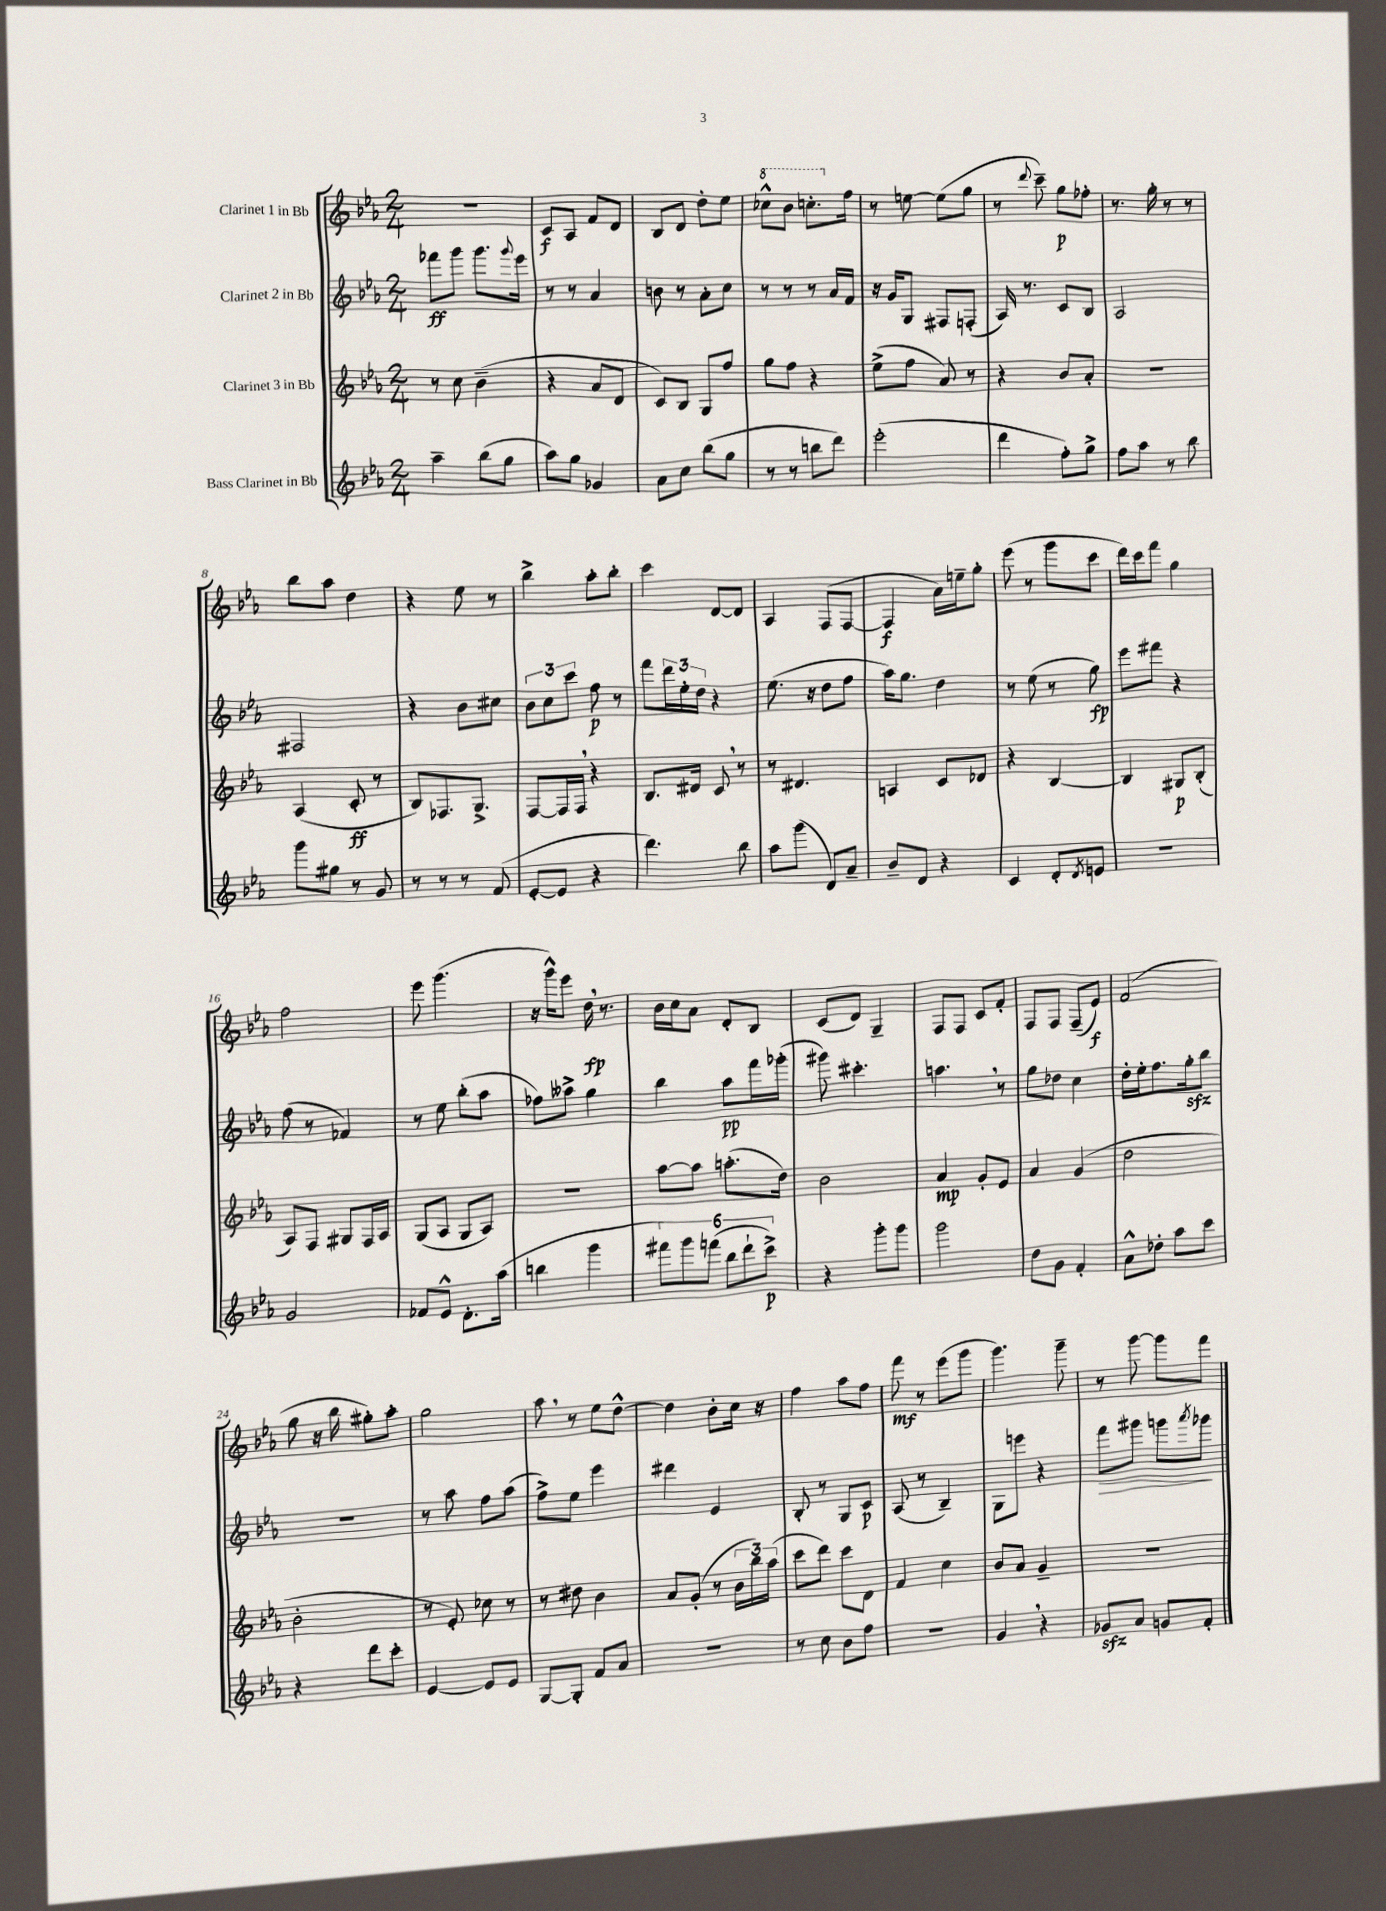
<<
\new StaffGroup <<
\new Staff = "s0" \with { instrumentName = "Clarinet 1 in Bb" } {
    \clef treble \key ees \major \numericTimeSignature \time 2/4
    r2 |
    c'8\f aes8 f'8 d'8 |
    bes8 d'8 d''8-. ees''8 |
    \ottava #1 ces'''8-^ bes''8 c'''8.-. \ottava #0 f''16 |
    r8 e''8~ e''8( g''8 |
    r8 \appoggiatura { d'''8 } c'''8--) g''8\p fes''8-. |
    r8. g''16-. r8 r8 |
    bes''8 aes''8 d''4 |
    r4 ees''8 r8 |
    bes''4-> aes''8-. bes''8-. |
    c'''4 d'8~ d'8 |
    aes4 f8( f8~ |
    f4\f aes'16) e''16-- g''8-. |
    ees'''8( r8 g'''8 c'''8 |
    d'''16) c'''16 f'''8 g''4 |
    f''2 |
    ees'''8 g'''4.( |
    r16 g'''16-^) ees'''8 d''16\fp \breathe r8. |
    bes'16 c''16 aes'8 d'8-. bes8 |
    c'8( d'8) g4-- |
    f8 f8 c'8 f'8-. |
    f8 f8 f8--( ees'8\f) |
    f'2( |
    g''8 r16 bes''16 gis''8-.) aes''8-. |
    g''2 |
    aes''8 \breathe r8 ees''8 d''8~-^ |
    d''4 bes'8-. c''16 r16 |
    f''4 aes''8 f''8 |
    f'''8\mf r8 ees'''8( g'''8 |
    g'''4.) g'''8-- |
    r8 g'''8~ g'''8 f'''8 \bar "|." |
}
\new Staff = "s1" \with { instrumentName = "Clarinet 2 in Bb" } {
    \clef treble \key ees \major \numericTimeSignature \time 2/4
    fes'''8\ff g'''8 g'''8. \appoggiatura { g'''8 } ees'''16 |
    r8 r8 aes'4 |
    b'8 r8 aes'8-. c''8 |
    r8 r8 r8 aes'16 f'16 |
    r16 g'16 g8 fis8 f8-.( |
    aes16) r8. c'8 bes8 |
    aes2 |
    fis2 |
    r4 bes'8 cis''8 |
    \tuplet 3/2 { bes'8 c''8 c'''8 } f''8\p r8 |
    f'''8 \tuplet 3/2 { d'''16 ees''16-. d''16 } r4 |
    ees''8.( r16 d''8 f''8 |
    aes''16) g''8. d''4 |
    r8 ees''8( r8 g''8\fp) |
    ees'''8 fis'''8 r4 |
    f''8( r8 fes'4) |
    r8 ees''8 bes''8-.( aes''8 |
    fes''8) aeses''8-> g''4 |
    bes''4 aes''8\pp f'''16 ges'''16-.( |
    gis'''8) cis'''4.-. |
    a''4. \breathe r8 |
    g''8 des''8 c''4 |
    d''16-. ees''16-. f''8. g''16-.\sfz bes''8 |
    r2 |
    r8 aes''8 f''8 aes''8( |
    f''8->) ees''8 ees'''4 |
    dis'''4 ees'4 |
    bes8-. r8 g8 c'8\p |
    aes8( r8 bes4--) |
    g8 e'''8 r4 |
    f'''8\> gis'''8 g'''8 \acciaccatura { aes'''8 } ges'''8\! \bar "|." |
}
\new Staff = "s2" \with { instrumentName = "Clarinet 3 in Bb" } {
    \clef treble \key ees \major \numericTimeSignature \time 2/4
    r8 c''8 bes'4--( |
    r4 aes'8 d'8 |
    c'8) bes8 g8 f''8 |
    g''8 f''8 r4 |
    ees''8->( f''8 aes'8) r8 |
    r4 bes'8 aes'8-. |
    R2 |
    aes4( c'8-.\ff r8 |
    bes8) fes8. g8.-> |
    f8~ f16 f16 \breathe r4 |
    bes8. dis'16 c'8 \breathe r8 |
    r8 dis'4. |
    a4 c'8 des'8 |
    r4 bes4~ |
    bes4 gis8\p bes8-.( |
    aes8) f8 gis8 f16 aes16 |
    g8( aes8 g8 aes8) |
    R2 |
    aes''8~ aes''8 a''8.-.( d''16) |
    bes'2 |
    aes'4\mp g'8-. ees'8 |
    aes'4 g'4( |
    d''2 |
    bes'2-. |
    r8 ees'8-.) ces''8 r8 |
    r8 dis''8 bes'4 |
    aes'8 g'8-.( r8 \tuplet 3/2 { bes'16 bes''16) aes''16( } |
    c'''8 d'''8) c'''8 d'8 |
    f'4 c''4 |
    bes'8 aes'8 g'4-- |
    R2 \bar "|." |
}
\new Staff = "s3" \with { instrumentName = "Bass Clarinet in Bb" } {
    \clef treble \key ees \major \numericTimeSignature \time 2/4
    aes''4-- bes''8( g''8 |
    aes''8) g''8 ges'4 |
    aes'8 c''8 bes''8( g''8 |
    r8 r8 b''8 d'''8) |
    ees'''2-.( |
    d'''4 f''8-.) g''8-> |
    f''8 aes''8 r8 bes''8 |
    g'''8 gis''8 r8 g'8 |
    r8 r8 r8 f'8( |
    ees'8~-. ees'8 r4 |
    d'''4.) bes''8 |
    aes''8 g'''8( d'8) aes'8-- |
    bes'8-- d'8 r4 |
    c'4 d'8-. \acciaccatura { d'8 } e'8 |
    R2 |
    g'2 |
    fes'8 ees'8-^ d'8.-. aes''16( |
    b''4 g'''4 |
    \tuplet 6/4 { fis'''8) g'''8 f'''8( bes''8 d'''8-! c'''8->\p) } |
    r4 g'''8-. g'''8 |
    g'''2 |
    d''8 g'8 f'4-. |
    aes'8-^ des''8-. aes''8 c'''8 |
    r4 d'''8 c'''8-. |
    ees'4~ ees'8 ees'8 |
    g8~ g8-. f'8 aes'8 |
    r2 |
    r8 c''8 bes'8 f''8 |
    r2 |
    g'4 \breathe r4 |
    ges'8\sfz aes'8 g'8 f'8-. \bar "|." |
}
>>
>>
